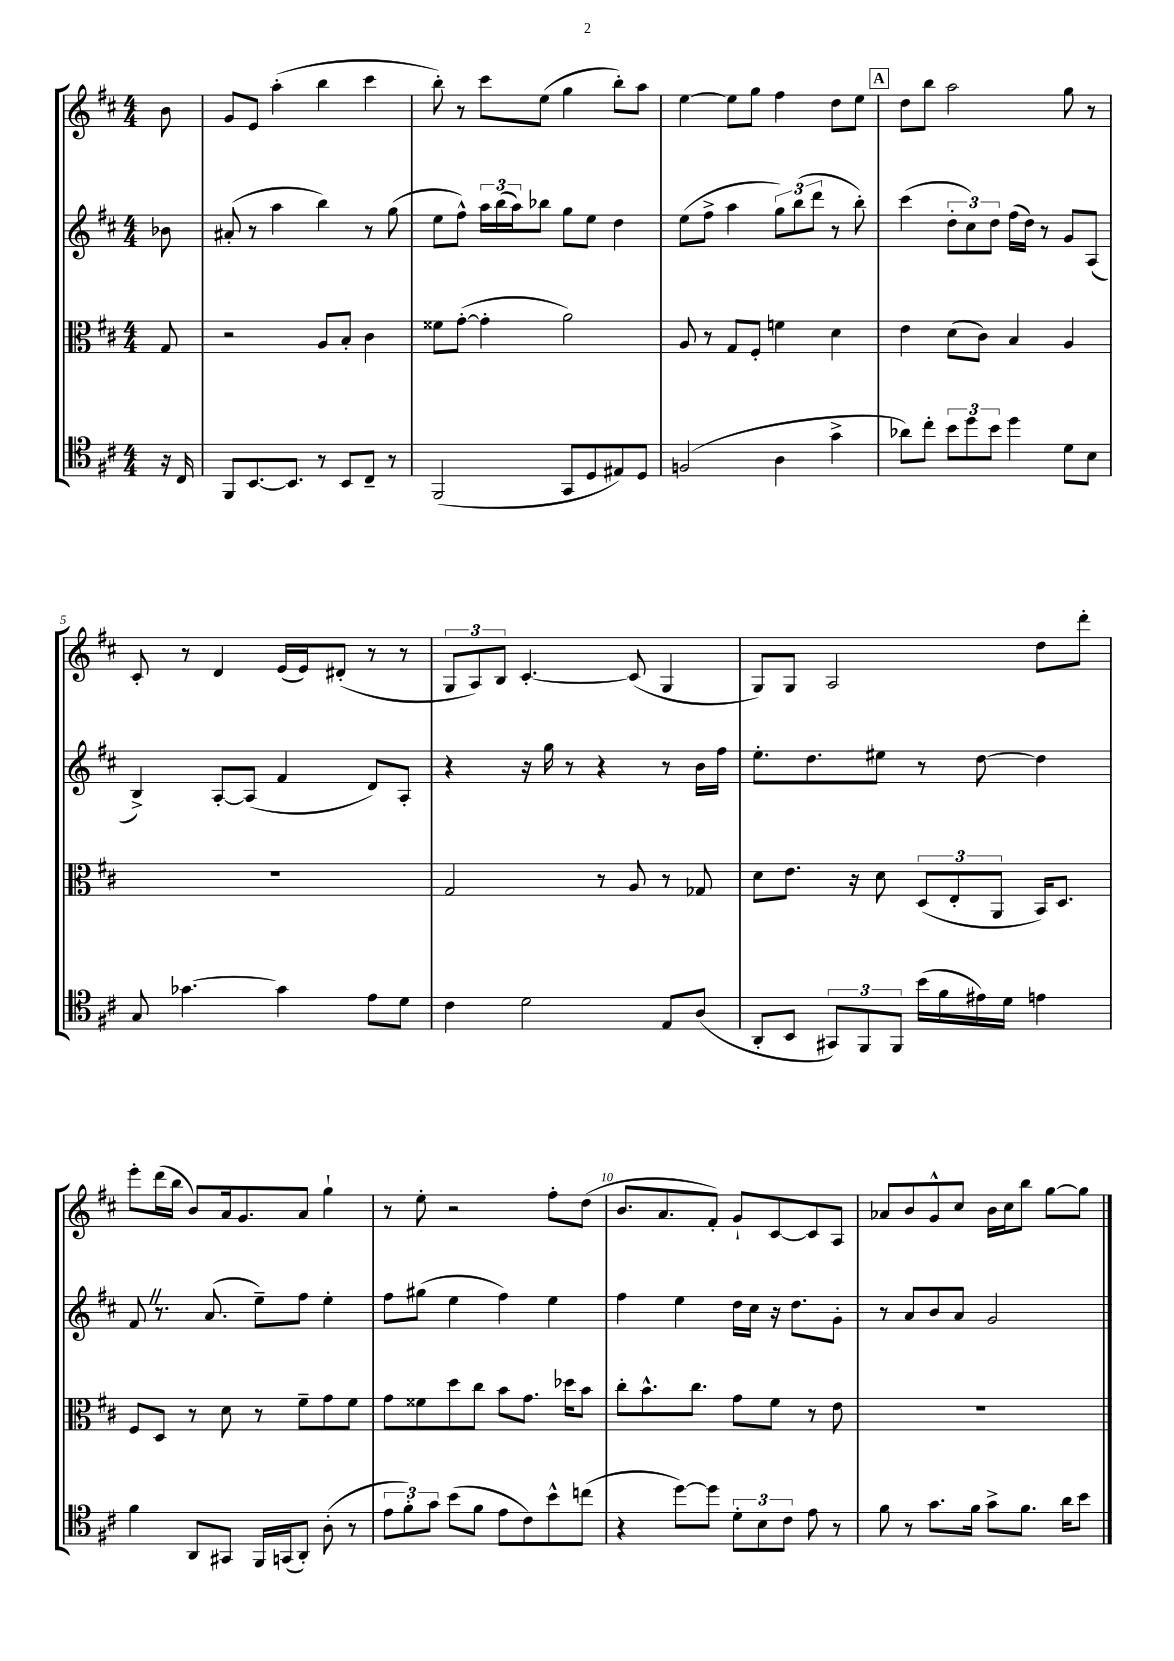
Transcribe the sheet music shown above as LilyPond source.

<<
\new StaffGroup <<
\new Staff = "s0" {
    \clef treble \key d \major \numericTimeSignature \time 4/4 \partial 8
    b'8 |
    g'8 e'8 a''4-.( b''4 cis'''4 |
    b''8-.) r8 cis'''8 e''8( g''4 b''8-.) a''8 |
    e''4~ e''8 g''8 fis''4 d''8 e''8 |
    \mark \markup { \box "A" } d''8 b''8 a''2 g''8 r8 |
    cis'8-. r8 d'4 e'16( e'16) dis'8-.( r8 r8 |
    \tuplet 3/2 { g8 a8) b8 } cis'4.~-. cis'8( g4 |
    g8) g8 a2 d''8 d'''8-. |
    e'''8-. d'''16( b''16 b'8) a'16 g'8. a'8 g''4-! |
    r8 e''8-. r2 fis''8-. d''8( |
    b'8. a'8. fis'8-.) g'8-! cis'8~ cis'8 a8 |
    aes'8 b'8 g'8-^ cis''8 b'16 cis''16 b''8 g''8~ g''8 \bar "|." |
}
\new Staff = "s1" {
    \clef treble \key d \major \numericTimeSignature \time 4/4 \partial 8
    bes'8 |
    ais'8-.( r8 a''4 b''4) r8 g''8( |
    e''8 fis''8-^) \tuplet 3/2 { a''16 b''16( a''16) } bes''8 g''8 e''8 d''4 |
    e''8( fis''8-> a''4 \tuplet 3/2 { g''8) b''8( d'''8 } r8 b''8-.) |
    \mark \markup { \box "A" } cis'''4( \tuplet 3/2 { d''8-. cis''8) d''8 } fis''16( d''16) r8 g'8 a8( |
    b4->) a8~-. a8( fis'4 d'8) a8-. |
    r4 r16 g''16 r8 r4 r8 b'16 fis''16 |
    e''8.-. d''8. eis''8 r8 d''8~ d''4 |
    fis'8 \once \override BreathingSign.text = \markup { \musicglyph "scripts.caesura.straight" } \breathe r8. a'8.( e''8--) fis''8 e''4-. |
    fis''8 gis''8( e''4 fis''4) e''4 |
    fis''4 e''4 d''16 cis''16 r16 d''8. g'8-. |
    r8 a'8 b'8 a'8 g'2 \bar "|." |
}
\new Staff = "s2" {
    \clef alto \key d \major \numericTimeSignature \time 4/4 \partial 8
    g8 |
    r2 a8 b8-. cis'4 |
    fisis'8 g'8~-.( g'4-. a'2) |
    a8 r8 g8 fis8-. f'4 d'4 |
    \mark \markup { \box "A" } e'4 d'8( cis'8) b4 a4 |
    R1 |
    g2 r8 a8 r8 ges8 |
    d'8 e'8. r16 d'8 \tuplet 3/2 { d8( e8-. a,8 } b,16) d8. |
    fis8 d8 r8 d'8 r8 fis'8-- g'8 fis'8 |
    g'8 fisis'8 d''8 cis''8 b'8 g'8. des''16 b'8 |
    cis''8-. b'8.-^ cis''8. g'8 fis'8 r8 e'8 |
    R1 \bar "|." |
}
\new Staff = "s3" {
    \clef tenor \key d \major \numericTimeSignature \time 4/4 \partial 8
    r16 cis16 |
    fis,8 b,8.~ b,8. r8 b,8 cis8-- r8 |
    fis,2( g,8 d8 eis8) d8 |
    f2( a4 g'4-> |
    \mark \markup { \box "A" } aes'8) cis''8-. \tuplet 3/2 { b'8 d''8 b'8 } d''4 d'8 b8 |
    g8 ges'4.~ ges'4 e'8 d'8 |
    cis'4 d'2 e8 a8( |
    a,8-. b,8 \tuplet 3/2 { gis,8) fis,8 fis,8 } b'16( fis'16 eis'16) d'16 e'4 |
    fis'4 a,8 gis,8 fis,16 g,16( a,8-.) a8-.( r8 |
    \tuplet 3/2 { e'8 fis'8-.) g'8 } b'8( fis'8 e'8 cis'8) b'8-^ c''8( |
    r4 d''8~) d''8 \tuplet 3/2 { d'8-. b8 cis'8 } e'8 r8 |
    fis'8 r8 g'8. fis'16 g'8-> fis'8. a'16 b'8 \bar "|." |
}
>>
>>
\layout { \context { \Score \override BarNumber.break-visibility = ##(#f #t #t) barNumberVisibility = #(every-nth-bar-number-visible 5) } }
